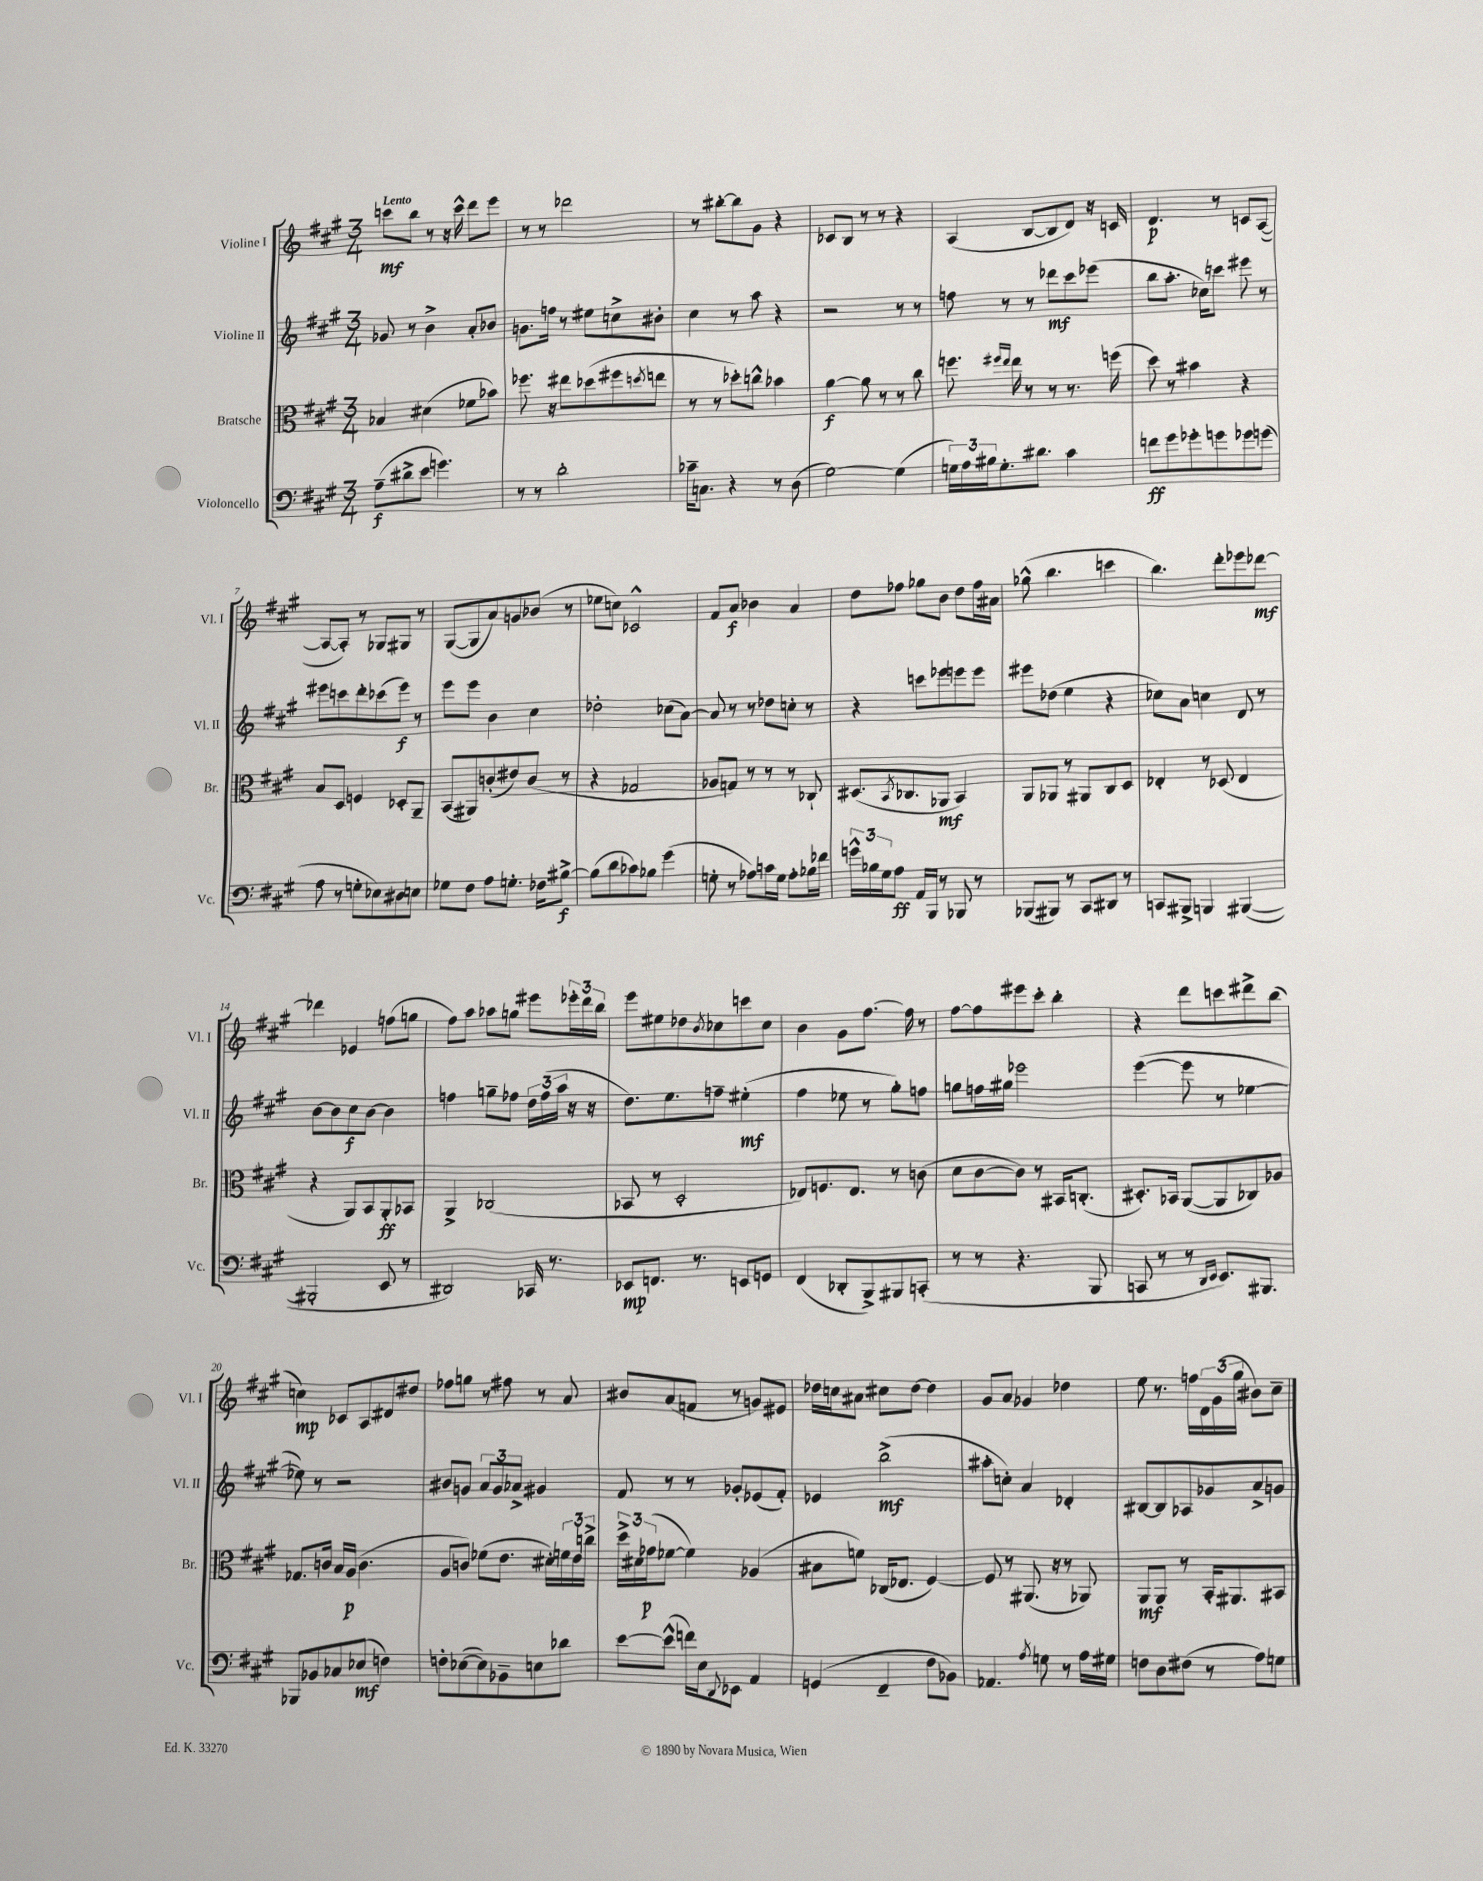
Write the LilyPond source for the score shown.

<<
\new StaffGroup <<
\new Staff = "s0" \with { instrumentName = "Violine I" shortInstrumentName = "Vl. I" } {
    \clef treble \key a \major \numericTimeSignature \time 3/4 \tempo "Lento"
    c'''8\mf b''8 r8 r16 c'''16-^ d'''8 e'''8 |
    r8 r8 des'''2 |
    r8 bis''8~-. bis''8 gis'8 r4 |
    ces'8 b8 r8 r8 r4 |
    a4( b8~ b8 d'8) r16 c'16 |
    d'4.\p r8 c'8 a8~( |
    a8~ a8-.) r8 ges8 gis8 r8 |
    gis8~( gis8 a'8) g'8 bes'8( r8 |
    ees''8 c''8) ces'2-^ |
    fis'8 a'8\f bes'4 a'4 |
    d''8 fes''8 ges''8 b'8 d''8 fes''16 ais'16 |
    ges''8-^( b''4. c'''4 |
    b''4.) d'''8-. ees'''8 des'''8~\mf |
    des'''4 ees'4 f''8( g''8 |
    fis''8) a''8 aes''8 g''8 eis'''8 \tuplet 3/2 { ees'''16-. d'''16 b''16 } |
    e'''8 eis''8 des''8 \acciaccatura { b'8 } ces''8 c'''8 ces''8 |
    b'4 gis'8 fis''8.~ fis''16 r8 |
    fis''8~ fis''8 eis'''8 cis'''8-. b''4-. |
    r4 d'''8 c'''8 dis'''8-> b''8( |
    c''4\mp) ces'8 a8 dis'8 dis''8 |
    fes''8 g''8 r8 fis''8 r8 a'8 |
    bis'8 a'8( f'8 r8 g'8) eis'8 |
    des''16 c''16 ais'8 cis''8 des''8~ des''4 |
    gis'8 a'8 ges'4 des''4 |
    e''8 r8. f''16 \tuplet 3/2 { d'16 gis'16( gis''16 } bis'8) cis''8-- \bar "|." |
}
\new Staff = "s1" \with { instrumentName = "Violine II" shortInstrumentName = "Vl. II" } {
    \clef treble \key a \major \numericTimeSignature \time 3/4
    ges'8 r8 b'4-> a'8-. bes'8 |
    g'8. f''16 r8 eis''8 c''8-> bis'8-. |
    cis''4 r8 a''8 r4 |
    r2 r8 r8 |
    f''8 r8 r8 des'''8\mf cis'''8 ees'''8( |
    b''8 a''8.-. ces''16) c'''8 eis'''8 r8 |
    eis'''8 c'''8 d'''8-. ces'''8( eis'''8\f) r8 |
    e'''8 e'''8 b'4 cis''4 |
    des''2-. ces''8( a'8~) |
    a'8 r8 r8 des''8 c''8-. r8 |
    r4 c'''8 ees'''8 e'''8 e'''8 |
    eis'''8 des''8( e''4 r4 |
    ces''8) a'8 c''4 d'8 r8 |
    b'8~ b'8 cis''8\f b'8~ b'4 |
    f''4 g''8-- fes''8 \tuplet 3/2 { d''16 fes''16( a''16 } r16 r16 |
    d''8.) e''8. f''8-- eis''4-.\mf( |
    fis''4 ees''8 r8 gis''8-.) f''8 |
    g''8 f''16 gis''16 ees'''2 |
    e'''4~( e'''8 r8 ees''4~ |
    ees''8) r8 r2 |
    bis'8 g'8 \tuplet 3/2 { a'8 g'8 aes'8-> } gis'4 |
    fis'8 r8 r8 ges'8-. ees'8( fis'8-.) |
    ees'4 b''2->\mf( |
    ais''8-. c''8-.) a'4 des'4-. |
    bis8~ bis8 aes8 ges'8 a'8-> g'8 \bar "|." |
}
\new Staff = "s2" \with { instrumentName = "Bratsche" shortInstrumentName = "Br." } {
    \clef alto \key a \major \numericTimeSignature \time 3/4
    bes4 dis'4( fes'8 bes'8) |
    fes''8. r16 eis''8 des''8( fis''8 \acciaccatura { d''8 } e''8 |
    r8 r8 des''8-.) c''8-^ bes'4 |
    a'4~\f a'8 r8 r8 cis''8 |
    f''8. \grace { fis''16 e''16 } e''16 r8 r8 r8. f''16( |
    d''8) r8 bis'4 r4 |
    b8 d8 f4 des8-. a,8-- |
    b,8( ais,8) c'8-.( eis'8) c'8( r8 |
    r4 ges2 |
    aes8 g8) r8 r8 r8 ces8-! |
    dis8.( \acciaccatura { b,8 } ces8. aes,8\mf b,4) |
    a,8 aes,8 r8 ais,8 cis8 d8 |
    ees4-. r8 des8( ees4 |
    r4 a,8) b,8 a,8-.\ff bes,8 |
    a,4-> ces2( |
    bes,8 r8 d2-. |
    ees8) f8. ees8. r8 c'8( |
    d'8 cis'8~ cis'8) r8 bis,16 c8.-.( |
    dis8.-.) bes,16 a,8~( a,8 ces8) aes8 |
    ges8. c'16 b16 a16\p( c'4. |
    a8 c'8) fes'8( e'8. dis'16-.) \tuplet 3/2 { f'16 e'16 c''16-> } |
    \tuplet 3/2 { d''16-> dis'16 ges'16\p( } fes'8~ fes'4) aes4( |
    bis8 f'8) ces16( ees8. fis4~) |
    fis8 r8 ais,8.( r16 r8 aes,8) |
    a,8\mf a,8 r8 b,16-. ais,8. bis,8 \bar "|." |
}
\new Staff = "s3" \with { instrumentName = "Violoncello" shortInstrumentName = "Vc." } {
    \clef bass \key a \major \numericTimeSignature \time 3/4
    a8--\f( dis'8-> e'8 g'4.) |
    r8 r8 d'2-. |
    ces'16-- c8. r4 r8 d8( |
    gis2~) gis4( |
    \tuplet 3/2 { g16) a16 bis16 } g8.-. dis'8. cis'4 |
    f'8\ff gis'8 ges'8-. g'8 ges'8 g'8( |
    a8 r8 g8-. ees8) dis8 e8 |
    ges8 fis8 a8 g8.-. fes16 bis8~->\f |
    bis8( d'8 ces'8) bes8 gis'4( |
    g8-. r8 aes8) c'16 g16 aes8-. bes16 fes'16 |
    \tuplet 3/2 { g'16-^ bes16 gis16 } a8\ff a,16 b,,16 r8 bes,,8 r8 |
    bes,,8( bis,,8) r8 cis,8 dis,8 r8 |
    c,8 bis,,8-> b,,4 bis,,4~( |
    bis,,2-. e,8 r8 |
    dis,2) ces,16 r8. |
    ees,8\mp f,8. r8. e,8 g,8 |
    fis,4( des,8-. b,,8->) bis,,8 c,8-.( |
    r8 r8 r4. b,,8 |
    c,8 r8 r8 \grace { d,16 e,16 } e,8.) bis,,8. |
    bes,,8 bes,8 ces8 ees8\mf( f4) |
    f8-. ees8~( ees8) bes,8-- e8 des'8 |
    e'8~ e'8-^( f'16) e16 \appoggiatura { d,8 } ees,8 a,4 |
    g,4( fis,4-- fis8 bes,8) |
    aes,4. \acciaccatura { a8 } g8 r8 a16 gis16 |
    f8 d8 fis8( r8 a8) g8 \bar "|." |
}
>>
>>
